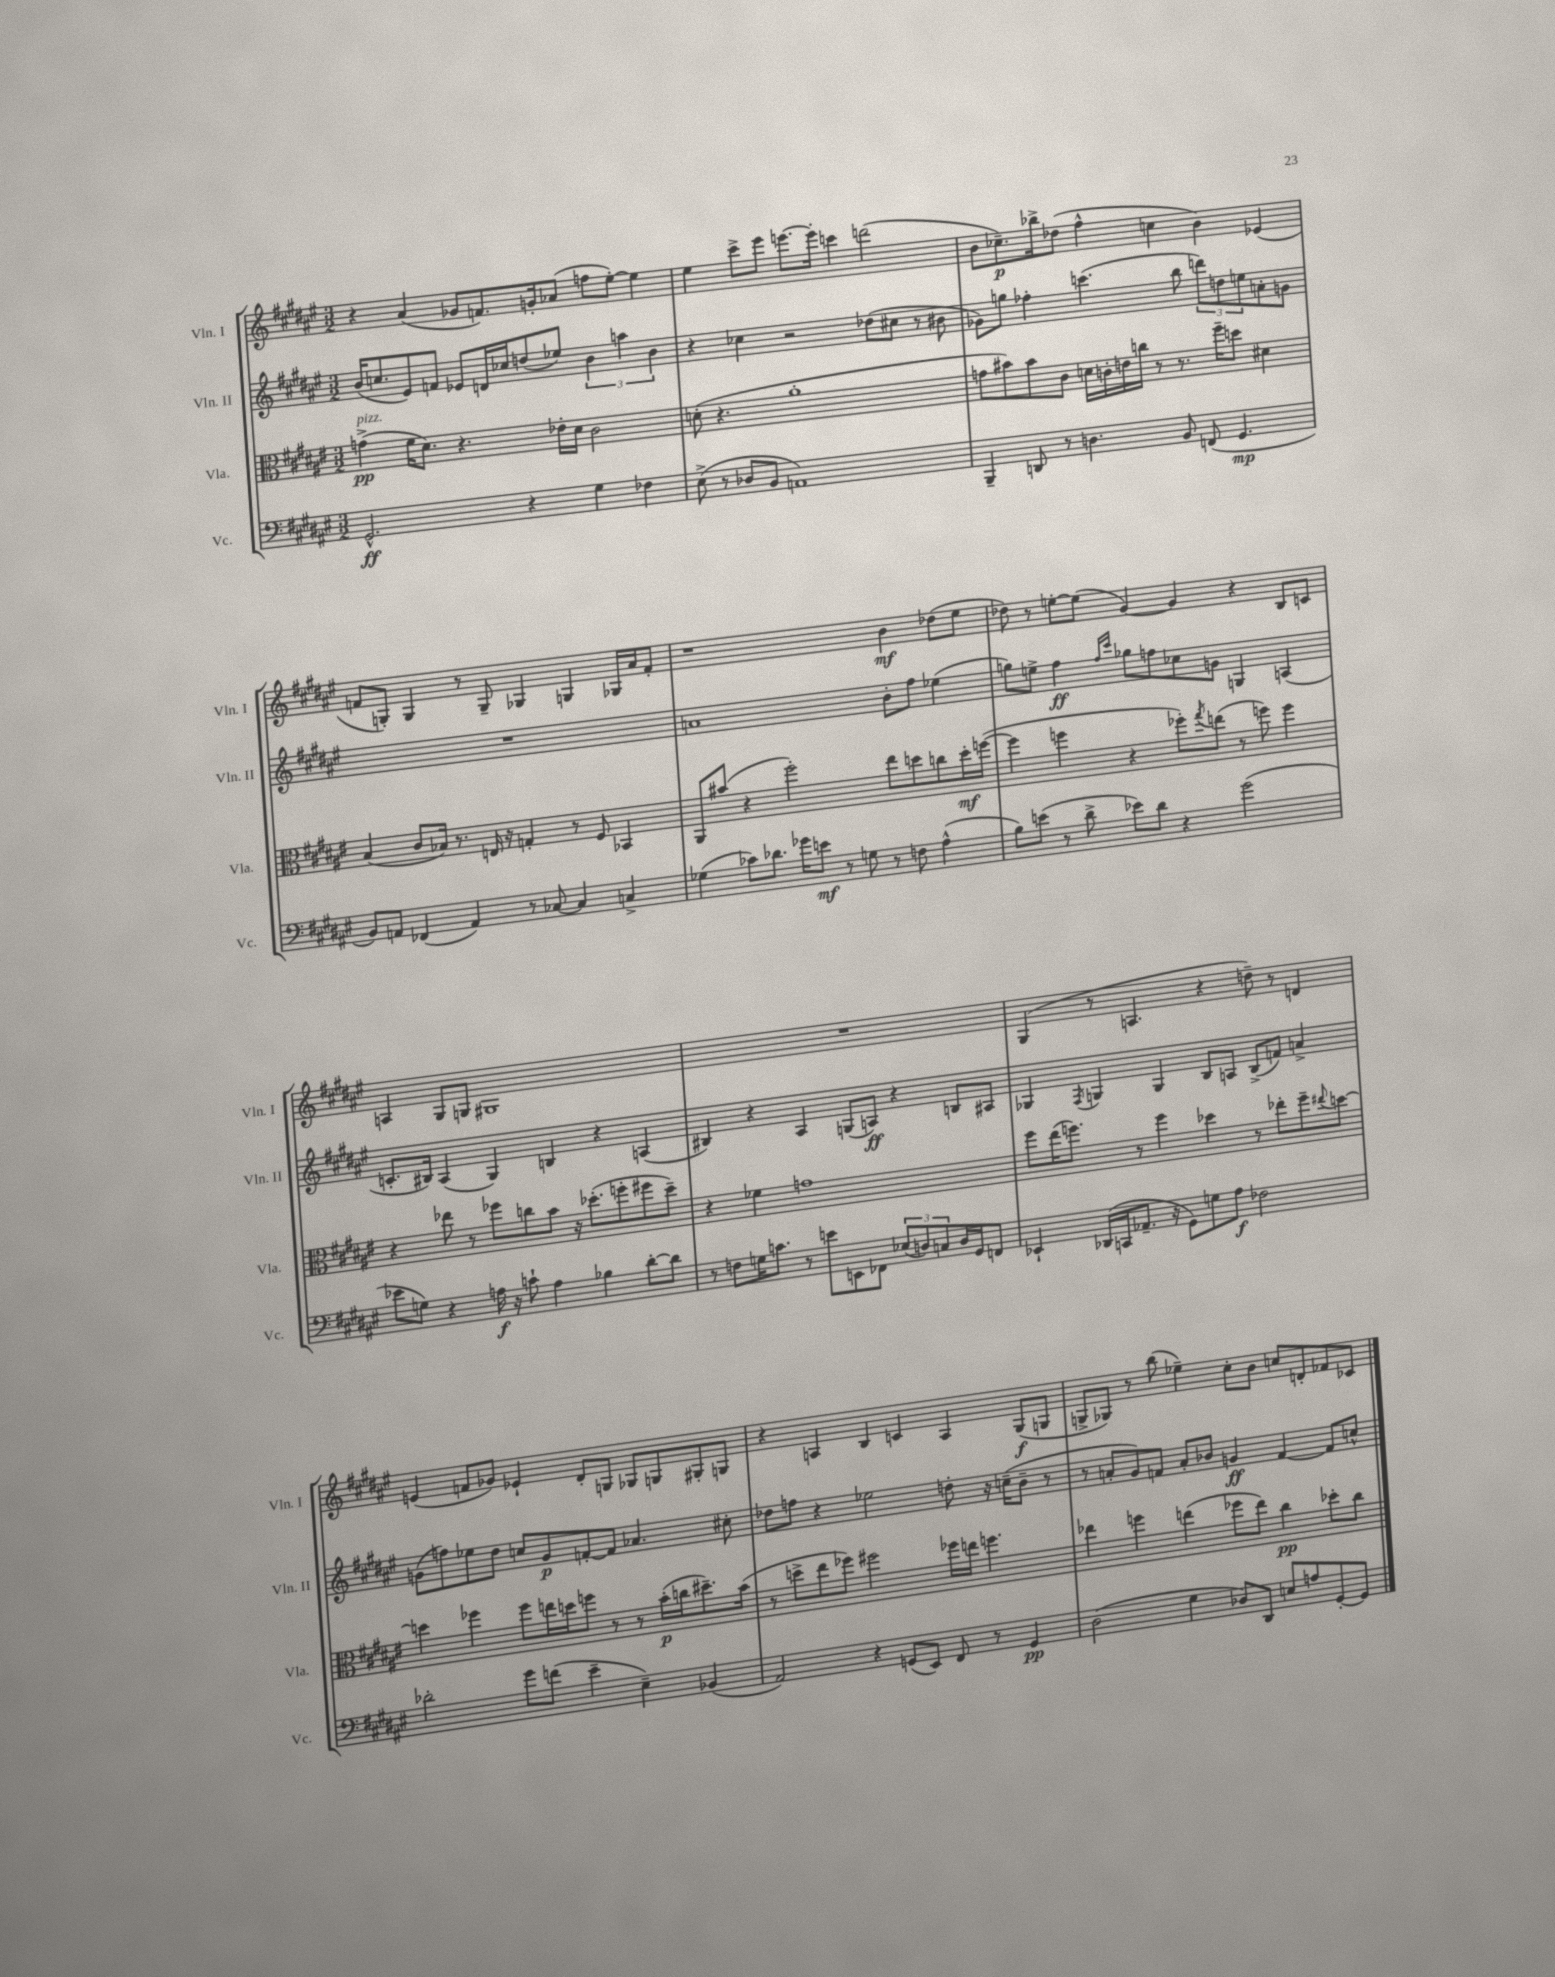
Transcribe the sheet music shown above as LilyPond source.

<<
\new StaffGroup <<
\new Staff = "s0" \with { instrumentName = "Vln. I" shortInstrumentName = "Vln. I" } {
    \clef treble \key fis \major \numericTimeSignature \time 3/2
    r4 ais'4( ges'8 f'8.) g'16-. aes'8( f''8 eis''8~-.) eis''4 |
    eis''4 cis'''8-> eis'''8 e'''8.~ e'''16-. c'''4 d'''2( |
    b'8 ces''8.--\p) bes''16-> des''8( fis''4-^ c''4 b'4) ees'4( |
    f'8 g8-.) g4 r8 g8-- ges4 g4 ges16 ais'16 f'8-. |
    r1 b'4\mf des''8( eis''8 |
    des''8) r8 e''8~-. e''8( gis'4~) gis'4 r4 b8 c'8 |
    a4 gis8 g8 gis1 |
    R1. |
    gis4( r8 a4. r4 d''8--) r8 d'4 |
    e'4( f'8 ges'8) ees'4-! dis'8-. g8 ges8 g8 gis8-. g8 |
    r4 a4 b4 c'4 a4 gis8\f( g8 |
    g8-> ges8) r8 b''8( ees''4--) cis''8-. b'8 c''8 d'8-. fes'8 ces'8 \bar "|." |
}
\new Staff = "s1" \with { instrumentName = "Vln. II" shortInstrumentName = "Vln. II" } {
    \clef treble \key fis \major \numericTimeSignature \time 3/2
    b'16( c''8. eis'8) f'8 ees'8 d'16 ces''16 d''8( ees''8) \tuplet 3/2 { b'4 a''4 b'4 } |
    r4 ces''4 r2 des''8( cis''8 r8 bis'8 |
    ges'8) g''8 fes''4-. c'''4.( b''8 \tuplet 3/2 { d'''8) d''8 e''8 } a'8-. g'8 |
    R1. |
    a'1 b'8-. fis''8 ees''4( |
    g''8) e''8-> fis''4\ff \grace { fis''16 cis'''16 } ges''8 f''8 ces''8 g'8 g4 a4( |
    c'8.-. bis16) ais4( gis4) b4 r4 a4( |
    bis4) r4 ais4 g8( a8\ff) r4 b8 ais8 |
    ges4 \acciaccatura { fis8 } g4 g4 b8 a8 b8->( f'8) a'4-> |
    g'8( f''8) ees''8 dis''8 c''8 g'8\p f'8~-. f'8 aes'4. cis''8-. |
    des''8 f''8 r4 ees''2 d''8-. r16 c''16--( b'8-- r8 |
    r8 a'8-. gis'8) f'8 a'8-. bes'8 g'4\ff f'4~ f'8 c''8-^ \bar "|." |
}
\new Staff = "s2" \with { instrumentName = "Vla." shortInstrumentName = "Vla." } {
    \clef alto \key fis \major \numericTimeSignature \time 3/2
    g'4->\pp^\markup { \italic "pizz." }( fis'16 dis'8.) r4. ees'16-. dis'16 cis'2 |
    d'8-.( r4. ais'1-. |
    g'8 bis'8) bis'8 cis'8 d'16 c'16-. e'16 c''16 r8 r8. fis''16-- d''8 dis'4 |
    b4( cis'8 bes16) r8. e16 r16 g4-. r8 fis8 bes,4 |
    ais,8 bis'8( r4 fis''2-.) eis''8 d''8 c''8 d''16-.\mf f''16~( |
    f''4 f''4 r4 fes''8-.) \acciaccatura { gis''8 } e''8( r8 f''8) f''4 |
    r4 ees''8 r8 fes''8 c''8 b'8 r16 des''8.-.( f''8-. fis''8 des''8--) |
    r4 fes'4 g'1 |
    fis''8 eis''16( f''8.) r8 f''4 des''4 r8 ees''8-. f''8-- \appoggiatura { eis''8 } d''8~ |
    d''4 fes''4 fes''8 e''16 d''16 f''8 r8 r8 b'16-.\p( c''16 dis''8.--) b'16( |
    r8 d''8-> eis''8 fes''8) fis''2 fes''16 e''16 f''4. |
    ees''4 f''4 e''4( fes''8 e''8) cis''4\pp des''8-. cis''8 \bar "|." |
}
\new Staff = "s3" \with { instrumentName = "Vc." shortInstrumentName = "Vc." } {
    \clef bass \key fis \major \numericTimeSignature \time 3/2
    gis,2.-^\ff r4 gis4 fes4 |
    eis8->( r8 des8 b,8 a,1) |
    b,,4-- d,8 r8 d4. b,8 f,8( gis,4.\mp |
    b,8) a,8 fes,4( a,4) r8 ces8~ ces4 c4-> |
    ges4( ces'8) des'8. ges'16 e'8\mf r8 g8 r8 f8 ais4-^( |
    b8) e'8( r8 dis'8-> ees'8) dis'8 r4 gis'2( |
    ees'8 g8) r4 a16\f r16 c'8-! a4 bes4 dis'8~-. dis'8 |
    r8 f8 g16 c'8. r8 e'8 e,8 fes,8 \tuplet 3/2 { ees8( d8) c8 } d16 gis,16 f,8 |
    ees,4-! des,16( c,16 aes,8.-- r16 gis,8) g8 ais8\f fes2 |
    des'2-. gis'8 f'8( eis'4-- eis4--) bes,4( |
    ais,2) r4 g,8( eis,8) fis,8 r8 g,4\pp |
    dis2( gis4 des8) dis,8 e8 a8 gis,8~-. gis,8 \bar "|." |
}
>>
>>
\layout { \context { \Score \remove "Bar_number_engraver" } }
